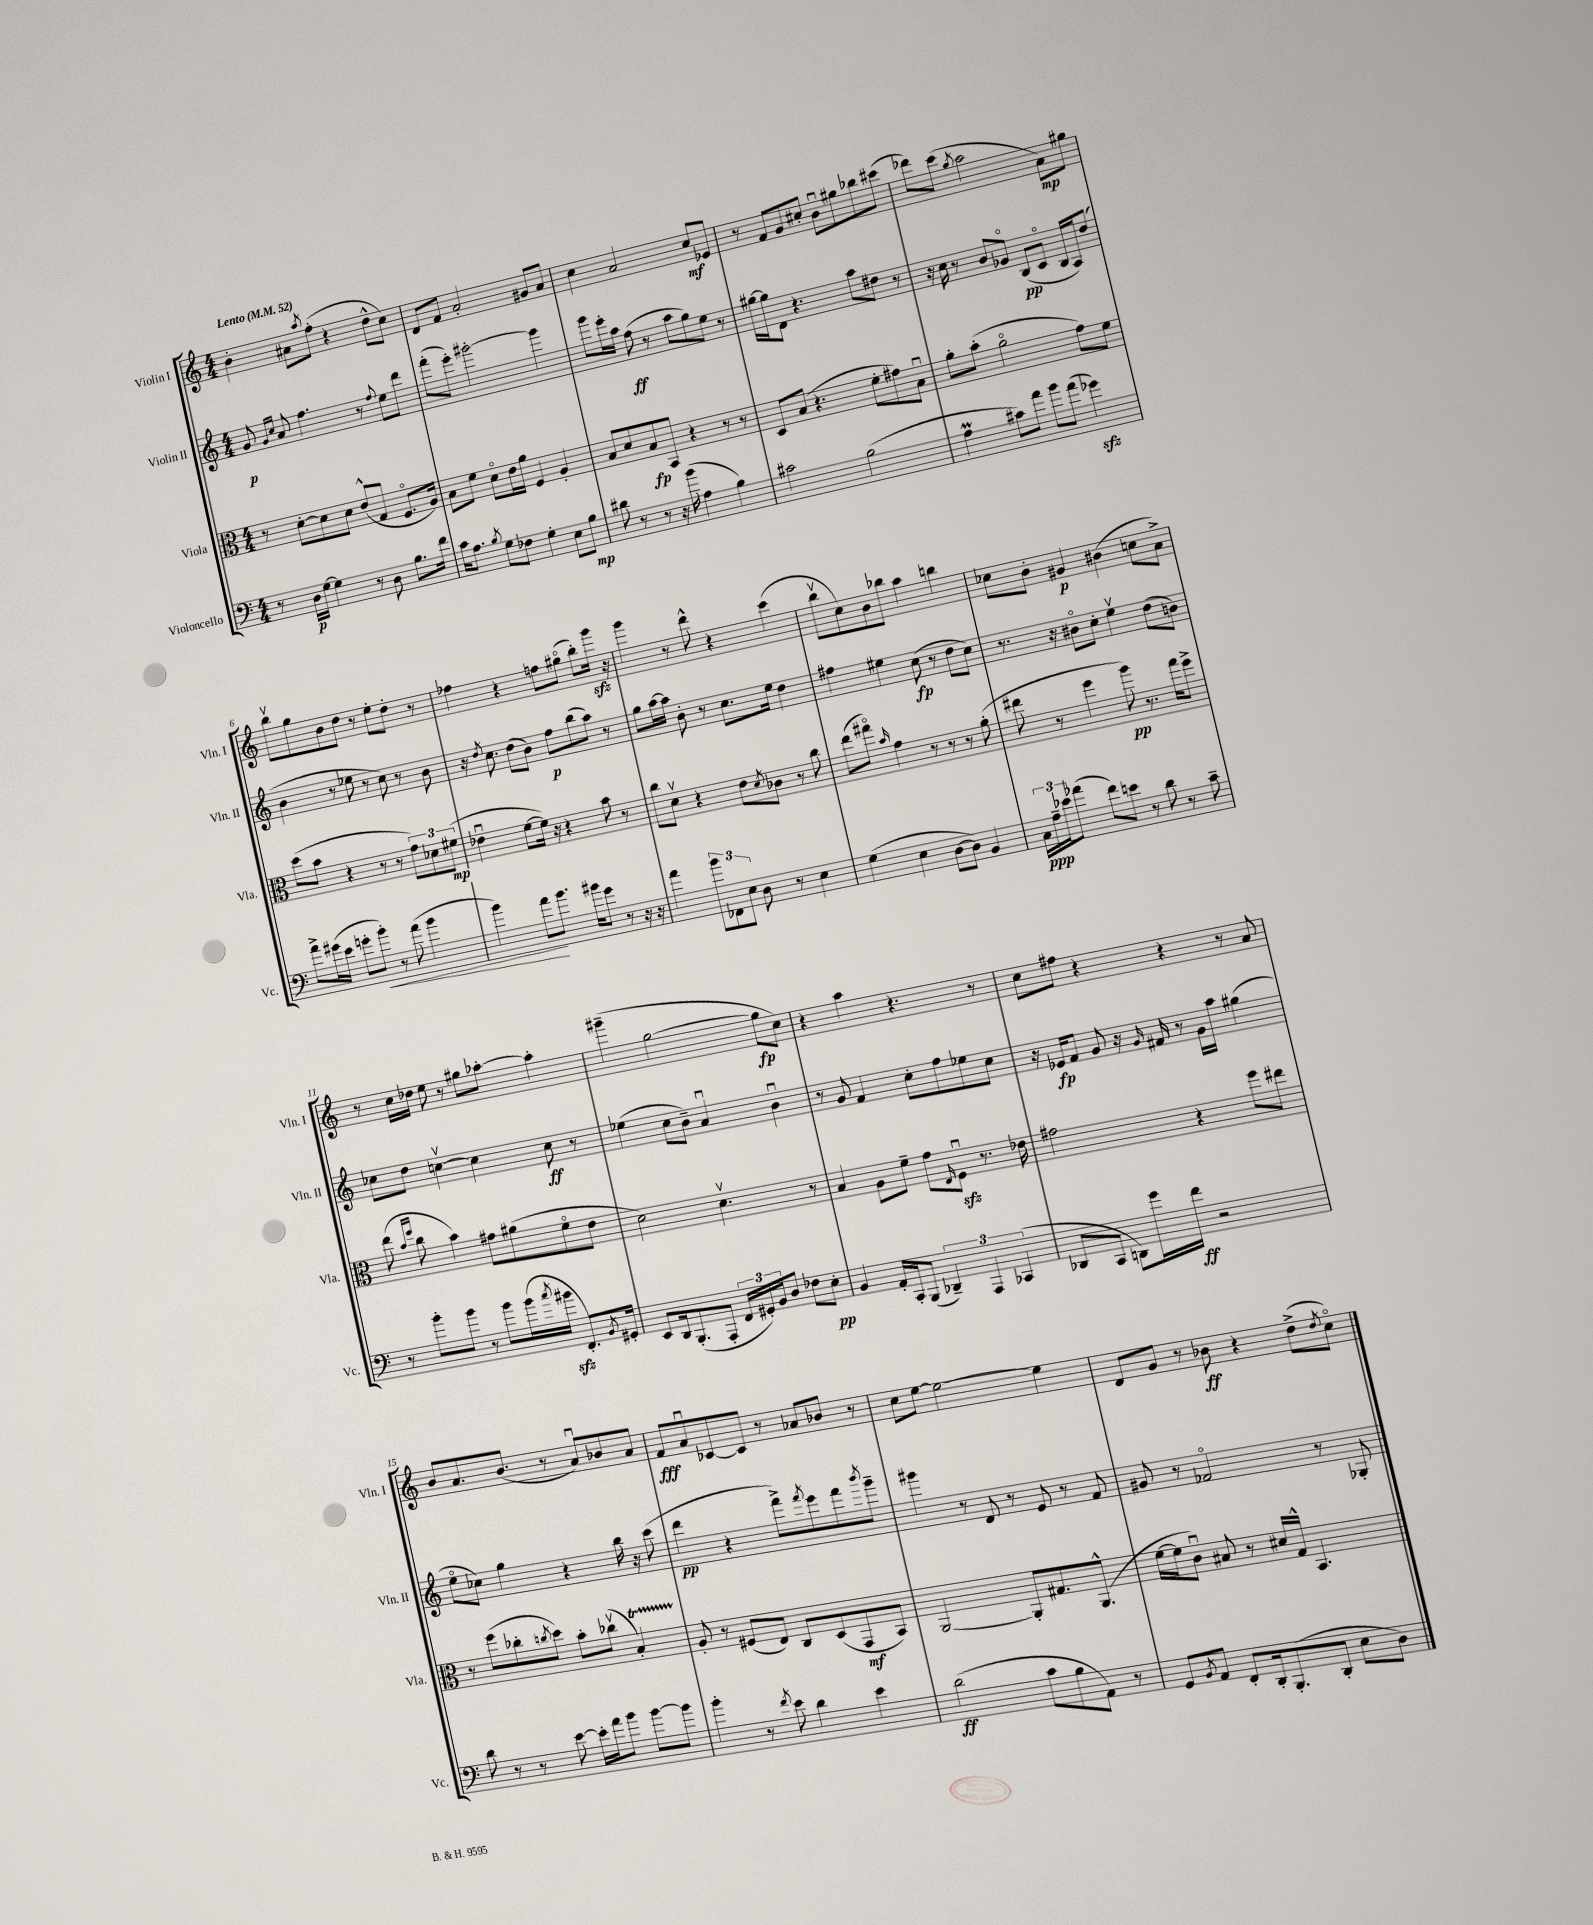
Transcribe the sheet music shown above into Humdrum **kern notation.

**kern	**kern	**kern	**kern
*staff4	*staff3	*staff2	*staff1
*clefF4	*clefC3	*clefG2	*clefG2
*k[]	*k[]	*k[]	*k[]
*M4/4	*M4/4	*M4/4	*M4/4
*MM52	*MM52	*MM52	*MM52
8r	8r	8g	4b'
.	.	16qqg	.
.	.	16qqcc	.
16D	[8d'	8a	.
[16G	.	.	.
4G]	8d]	4.ff	8a#
.	.	.	8qaa
.	8d	.	(8ff'
8r	(8e^^	.	4r
8D	8G	8r	.
.	.	8qqff	.
8.B	8.Fo	8ee	8dd^^
.	.	8ddd	8cc)
16f	16A)	.	.
=	=	=	=
16c	8B	(8fff'	8d
8.A	.	.	.
.	8f	8eee')	8f
8qB	.	.	.
8G	8do	[2ggg#'	2a'
8F-	16e	.	.
.	16a	.	.
4G'	4F	.	.
8E	4A'	4ggg#]	8g#
8B	.	.	8a
=	=	=	=
8d#	8B	8ggg	4cc
8r	8d	16eee'	.
.	.	16aa	.
8r	8B	(8ff	2a
16r	8BB	8r	.
(16b	.	.	.
4A	4r	8aa	.
.	.	8gg)	.
4B)	8r	8ee	8cc
.	8r	8r	8e-
=	=	=	=
2c#	8D	[16gg#	8r
.	.	16gg#]	.
.	(8B	8d	8f
.	4.r	4.r	8g
.	.	.	8cc#'
(2B	.	.	8bu
.	8f'	8aa	8gg#
.	8g#)	8dd#	8bb-
.	8Bu	8r	(8ccc#
=	=	=	=
4A	8a'	16r	8ddd-)
.	.	16cc	.
.	(8b'	8r	(8ccc
.	.	.	8qgg
8c#)	2ao	8b	2aa
8a	.	8g-o	.
8b	.	(8B	.
(8a	.	8co	.
4g-)	8g)	16B	8a)
.	.	16A)	.
.	8f	(8dd	8gg#
=	=	=	=
8a^	(8dd	4b	8bbv
(16g#	8b	.	8gg
16e	.	.	.
8g'	4r	8r	8b
8b')	.	8ee-	8dd
8r	8r	8r	8r
(8a	8r	8cc)	8ee'
4b	12g)	8r	8dd'
.	12d-	.	.
.	.	8b	8r
.	(12f#	.	.
=	=	=	=
4b)	4e-u	16r	4ff-
.	.	8qdd	.
.	.	8.cc	.
8a	[8f	(8dd	4r
8.b	16f])	8b)	.
.	16r	.	.
.	4r	8ff	8ff
16b#	.	.	.
8g	.	(8bb	(8gg#o
8r	8b	8aa)	8bb')
16r	8r	8r	16ggg
16r	.	.	16r
=	=	=	=
4a	8cc	8gg	4ggg
.	8dv	[16aa	.
.	.	16aa]	.
12b	4r	8b'	8r
12FF-	.	.	.
.	.	8r	8ddd^^
12E	.	.	.
8D	8e	8.cc	4r
.	8qd	.	.
8r	8c-	.	.
.	.	16ee	.
4E	8r	4dd	(4ccc
.	8cc	.	.
=	=	=	=
(4G	(8ee	4ff#	8bbv
.	8gg#o)	.	8cc)
.	16qqb	.	.
4E	4g	4ee#	8b
.	.	.	8bb-
[8D	8r	(8cc	4aa
8D])	8r	8r	.
4BB	8r	8dd	4bb
.	(8a'	8cc)	.
=	=	=	=
24C	8ee#	8.r	8cc-
24A~	.	.	.
24e-	.	.	.
(8a-	8r	.	8b'
.	.	16r	.
8f)	4ff	8b#o	4g#
8e	.	8cc'	.
8r	8aa)	4eev	(4b#
8d	8.r	.	.
8r	.	(8dd	8cc
.	16gg	.	.
8c~	8ff^	8b)	8a^)
=	=	=	=
8r	(8ee	8cc-	8r
.	16qqb	.	.
.	16qqff	.	.
8b'	8cc	8dd	16cc
.	.	.	16dd-
8b	4b)	[4ccv	8ee
8r	.	.	8r
8b	8g#	4cc]	8gg#
(16b	(8a#	.	[8aa-'
8qcc	.	.	.
16b#	.	.	.
8.FF')	8fo	8cc	4aa-']
.	8e	8r	.
8qBB	.	.	.
16GG#'	.	.	.
=	=	=	=
8EE	2d)	(4ee-	(4ggg#~
16DD	.	.	.
(8.BBB'	.	.	.
.	.	8cc	[2gg
8AAA'	.	8b~)	.
24FF	4.dv	4au	.
24GG#')	.	.	.
24BB	.	.	.
8D	.	.	.
8F-	.	4bu	8gg]
8E'	8r	.	8cc)
=	=	=	=
4BB	4B	8r	4r
.	.	8g	.
16AA'	8A	4f	4aa
16CC'	.	.	.
(8BBB	8f~	.	.
6DD-~)	8g	8cc'	4.r
.	16qqE	.	.
.	8Fu	8ff	.
6AAA	.	.	.
.	8.r	8ee-	.
(6CC-	.	.	.
.	.	8cc	8r
.	16e-	.	.
=	=	=	=
8DD-	2g#	16r	8cc
.	.	16e-	.
8CC	.	8f	8ff#
8DD)	.	8g	4r
16g	.	16r	.
.	.	16qqg	.
16f	.	16f#	.
2r	4r	8r	4r
.	.	16g	.
.	.	16aa	.
.	8ff	(4gg#	8r
.	8ee#	.	8a
=	=	=	=
8d	8r	8eeo	8b
8r	(8ff	8cc-)	8.a
8r	8cc-'	4gg	.
.	.	.	(8.b
.	8qcc	.	.
[8e	8dd)	.	.
16e']	8b'	4r	8r
16a	.	.	.
8b	(8cc-v	.	8au)
[8b	4B')	16bb	8b-
.	.	16r	.
8b]	.	(8ccc	8a
=	=	=	=
4b'	8A'	4ddd	8f
.	8r	.	8au
8r	(8F#	4r	[8c-
8qf	.	.	.
8e	8E)	.	8c-]
4d	8C	8fff^)	8r
.	.	8qfff	.
.	(8D	8eee	8a-
4e	8GG	8fff	8b-
.	.	8qbbb	.
.	8BB)	8ggg~	8r
=	=	=	=
(2d	[2AA	4ggg#	8cc
.	.	.	[8ee
.	.	8r	2ee_
.	.	8d	.
8c	8AA']	8r	.
8B	8.G#	8e	.
8AA)	.	8r	4ee]
.	(8.AA^^	.	.
8r	.	8f	.
=	=	=	=
8GG	[16f	8g#	8d
.	16f]	.	.
8qBB	.	.	.
8AA	8cu)	8r	8g
8FF'	8B#	2f-o	8r
16DD'	8r	.	8b-
(8.BBB'	.	.	.
.	16d#	.	4r
.	16G^^	.	.
8DD'	4.BB	.	.
8E	.	8r	(8dd^
.	.	.	8qdd
8D)	.	8G-'	8cco)
==	==	==	==
*-	*-	*-	*-
